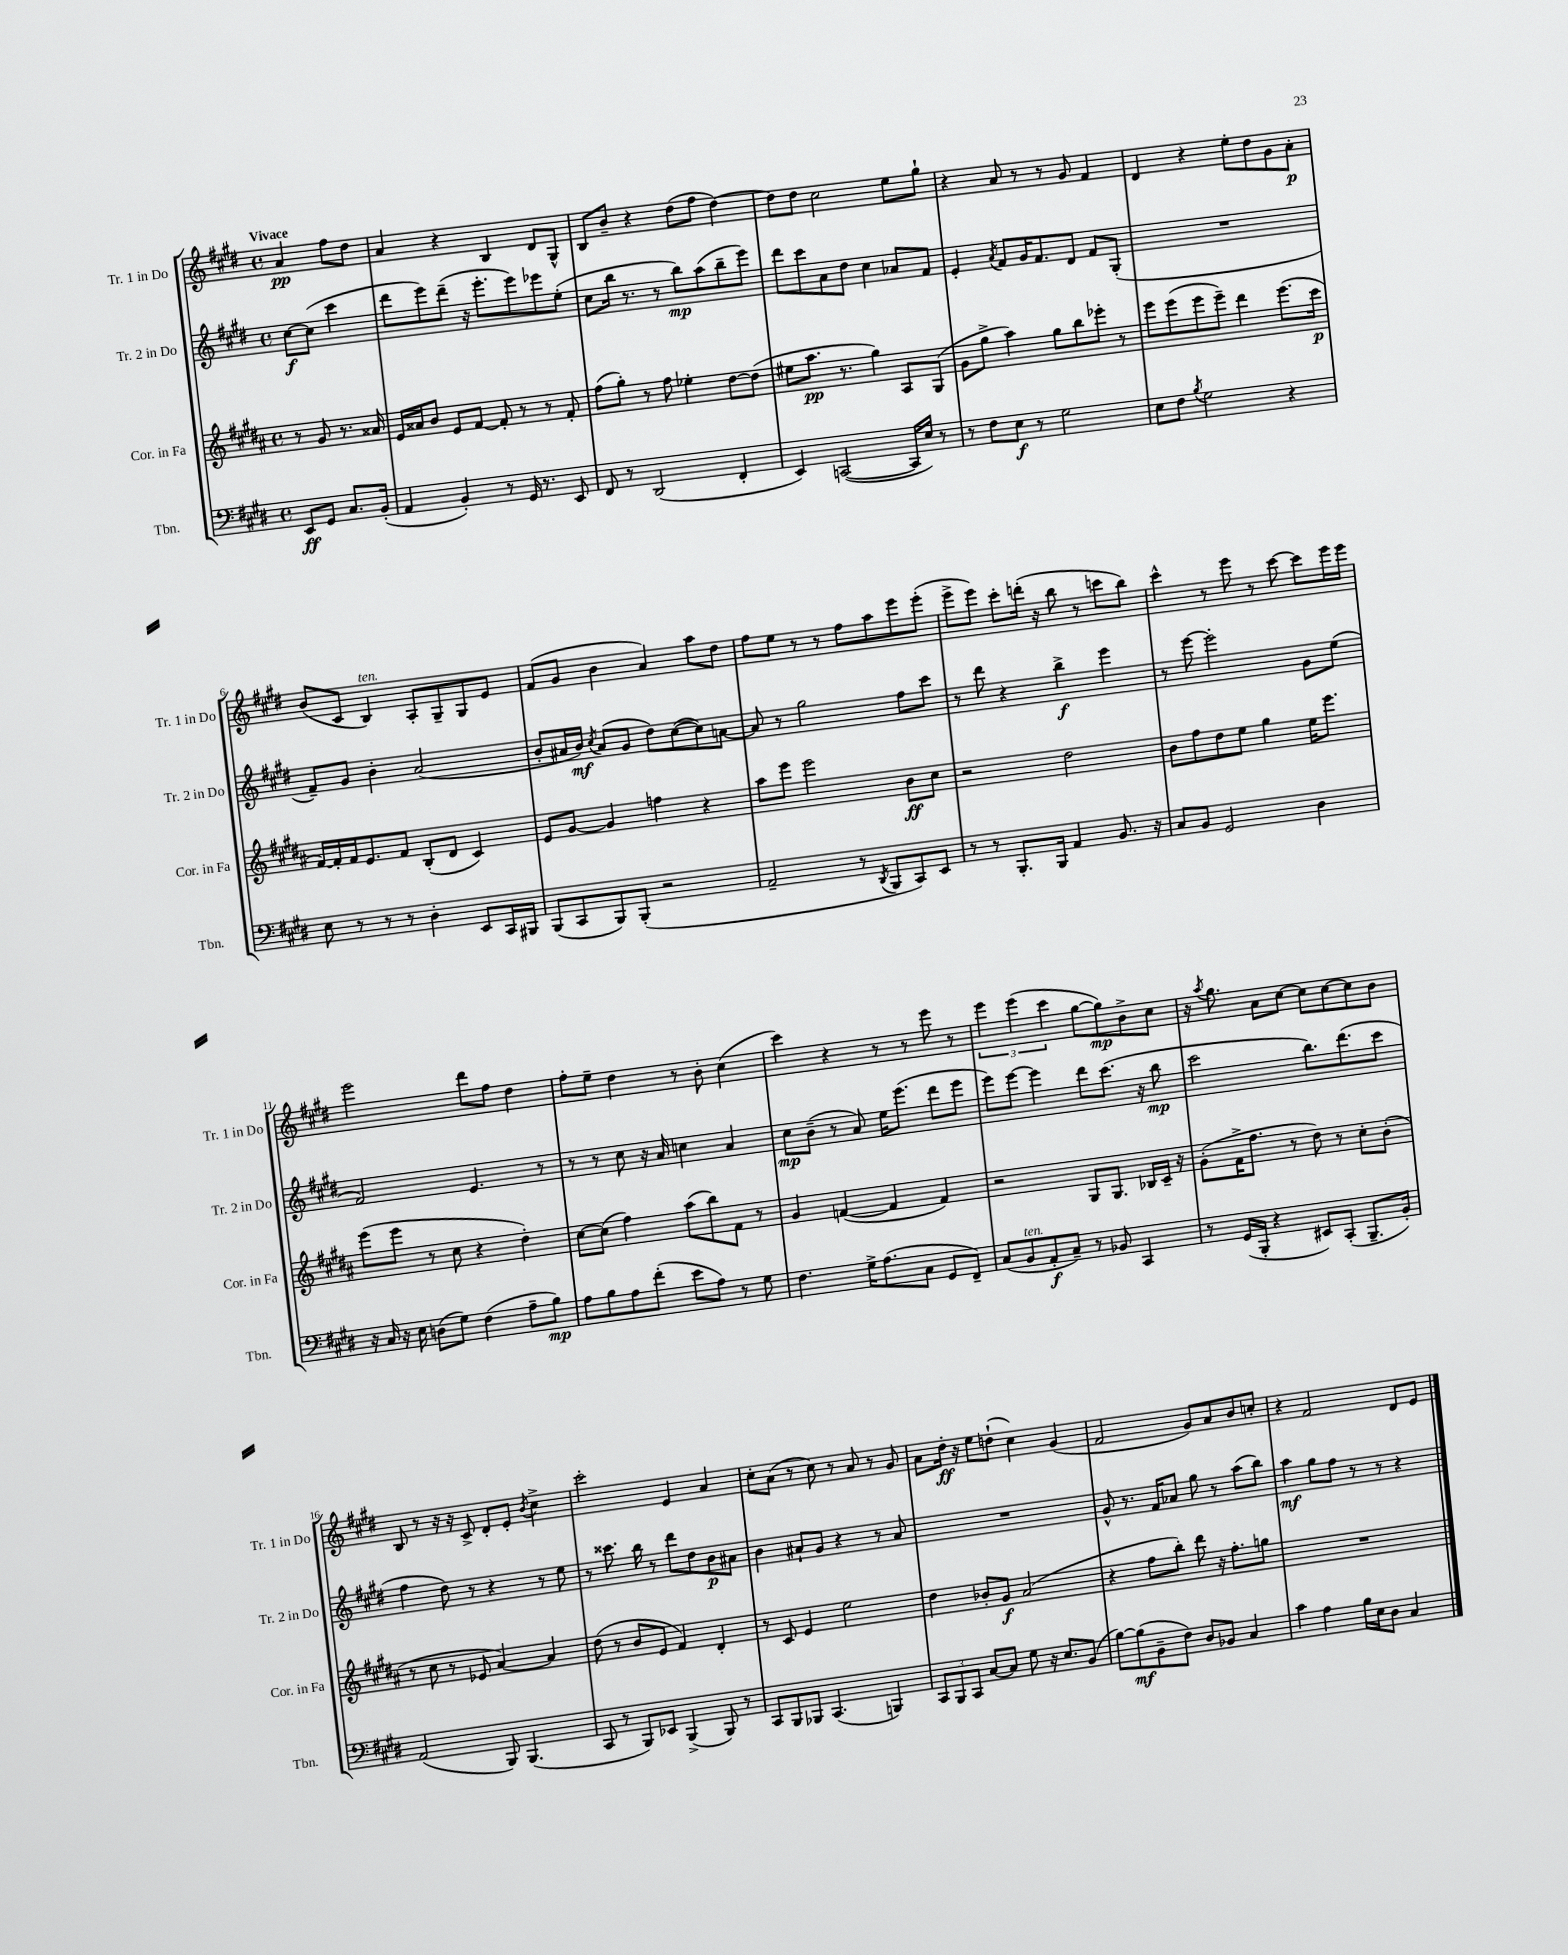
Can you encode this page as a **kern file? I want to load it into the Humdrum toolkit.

**kern	**kern	**kern	**kern
*staff4	*staff3	*staff2	*staff1
*clefF4	*clefG2	*clefG2	*clefG2
*k[f#c#g#d#]	*k[f#c#g#d#a#]	*k[f#c#g#d#]	*k[f#c#g#d#]
*M4/4	*M4/4	*M4/4	*M4/4
*met(c)	*met(c)	*met(c)	*met(c)
8EE	8r	[8cc#	4a
8GG#	8g#	(8cc#]	.
8.C#	8.r	4ccc#	8ff#
.	.	.	8dd#
(16BB'	16a##	.	.
=	=	=	=
4AA	16e	8ddd#	4a
.	16a##	.	.
.	8b	8eee)	.
4BB')	8e	(8ddd#~	4r
.	[8f#	16r	.
.	.	8.eee'	.
8r	8f#']	.	4B
16GG#	8r	8eee)	.
8.r	.	.	.
.	8r	8eee-	8d#
8EE	8f#'	(8ee'	8G#^^
=	=	=	=
8FF#	(8ff#	8cc#	8B
8r	8gg#')	16bb	8b~
.	.	8.r	.
(2DD#	8r	.	4r
.	8ff#	8r	.
.	4ee-'	8bb)	(8dd#
.	.	(8aa	8ff#
4FF#'	[8dd#	8bb~	[4dd#)
.	(8dd#]	8eee)	.
=	=	=	=
4EE)	8ee#	8ddd#	8dd#]
.	8.aa#	8ccc#	8dd#
([2CC	.	8a	2cc#
.	8.r	.	.
.	.	8dd#	.
.	4gg#)	4cc#	.
16CC]	8A#	8a-	8ee
16E)	.	.	.
8r	(8G#	8f#	8gg#`
=	=	=	=
8r	8g#	4e'	4r
8F#	8gg#^	.	.
.	.	8qa	.
8E	4aa#)	8f#	8a
8r	.	16g#	8r
.	.	8.f#	.
2G#	8gg#	.	8r
.	8bb	8d#	8g#
.	8eee-'	8f#	4f#
.	8r	(8G#'	.
=	=	=	=
8E	8eee	1r	4d#
8F#	(8eee	.	.
8qB	.	.	.
2G#	8eee	.	4r
.	8eee~)	.	.
.	4ddd#	.	8ee'
.	.	.	8dd#
4r	(8.eee	.	8g#
.	.	.	8a'
.	16ccc#	.	.
=	=	=	=
8E	[16f#)	8f#~)	(8b
.	16f#']	.	.
8r	16f#	8g#	8c#
.	8.e	.	.
8r	.	4b'	4B)
8r	8f#	.	.
4D#'	(8B'	(2a	8A'
.	8d#	.	8G#~
8EE	4c#)	.	8G#
16CC#	.	.	8e
16BBB#	.	.	.
=	=	=	=
(8BBB	8e	8b'	(8f#
8CC#	[8g#	16a#	8g#
.	.	16b)	.
.	.	8qcc#	.
8BBB)	4g#]	(8a#	4b
(8BBB'	.	8g#	.
2r	4ff	8dd#)	4a)
.	.	([8cc#	.
.	4r	8cc#])	8aa
.	.	[8a	8dd#
=	=	=	=
2AA~	8aa#	8a]	8ff#
.	8eee	8r	8ee
.	2eee	2gg#	8r
.	.	.	8r
8r	.	.	8ff#
8qDD#	.	.	.
8BBB	.	.	8aa
8CC#)	8b	8ff#	8eee
8EE	8cc#	8ccc#	(8eee'
=	=	=	=
8r	2r	8r	8eee^
8r	.	8ddd#	8eee)
8.BBB'	.	4r	8ccc#'
.	.	.	(16ddd'
16BBB	.	.	16r
4AA	2dd#	4bb^	8bb
.	.	.	8r
8.BB	.	4eee	8ccc
.	.	.	8bb)
16r	.	.	.
=	=	=	=
8C#	8b	8r	4ccc#^^
8BB	8ff#	[8eee	.
2GG#	8dd#	2eee']	8r
.	8ee	.	8eee
.	4gg#	.	8r
.	.	.	[8ccc#
4D#	16ee	8g#	8ccc#]
.	8.eee	.	.
.	.	(8ee	16eee
.	.	.	16eee
=	=	=	=
16r	(8eee	2f#)	2eee
16C#	.	.	.
16r	8eee	.	.
16E	.	.	.
(8D	8r	.	.
8G#)	8cc#	.	.
(4F#	4r	4.e	8ddd#
.	.	.	8ff#
8A~	4dd#')	.	4dd#
8B)	.	8r	.
=	=	=	=
8A	[8cc#	8r	8ff#'
8B	(8cc#]	8r	8ee~
8A	4ff#)	8cc#	4dd#
(8f#'	.	16r	.
.	.	16a	.
8e	(8aa#	4cc	8r
8A)	8bb)	.	8b'
8r	8f#	4a	(4cc#
8G#	8r	.	.
=	=	=	=
4.F#	4g#	8cc#	4ccc#)
.	.	(8b~	.
.	([4f	8r	4r
16G#^	.	8a)	.
(8.A	.	.	.
.	4f]	16ee	8r
.	.	(8.eee	.
8C#	.	.	8r
8GG#	4f)	8ddd#	8eee
8FF#~)	.	8eee	8r
=	=	=	=
(8C#	2r	8eee)	6eee
8BB	.	[8eee	.
.	.	.	(6eee
8AA'	.	4eee]	.
.	.	.	6ccc#
8C#~)	.	.	.
8r	8G#	8ddd#	[8gg#
8BB-	8.G#	(8.ccc#	8gg#])
4CC#	.	.	8b^
.	16B-	16r	.
.	16c#~	8bb	8cc#
.	16r	.	.
=	=	=	=
8r	(8g#'	2ccc#	16r
.	.	.	8qaa
.	.	.	8.gg#
(16GG#	16f#^	.	.
16BBB'	8.ff#	.	.
4r	.	.	8a
.	8r	.	[8cc#
8EE#)	8dd#)	8.bb)	8cc#]
(8CC#'	8r	.	[8cc#
.	.	(8.ddd#	.
8.BBB~	8cc#'	.	8cc#]
.	(8b'	8ccc#	8b
16BB')	.	.	.
=	=	=	=
(2AA	8r	4ff#	8B
.	8cc#	.	8r
.	8r	8dd#)	16r
.	.	.	16r
.	8e-	8r	8c#^
8BBB)	[4a#)	4r	8d#'
(4.BBB	.	.	8e'
.	.	.	8qb
.	4a#]	8r	4cc#^
.	.	8ee	.
=	=	=	=
8CC#	(8dd#	8r	2ccc#'
8r	8r	8.ccc##	.
8BBB)	8b	.	.
.	.	16bb	.
8EE-	8e	8r	.
(4BBB^	4f#)	8ddd#	4e
.	.	8dd#	.
8BBB)	4d#'	8b	4a
8r	.	8a#	.
=	=	=	=
8CC#	8r	4b	8cc#'
8BBB	8c#	.	(8a
8BBB-	4e	8a#`	8r
(4.CC#	.	8g#	8cc#)
.	2ee	4r	8r
.	.	.	8a
4BBB)	.	8r	8r
.	.	8a#	8g#
=	=	=	=
12CC#	4dd#	1r	8a
12BBB	.	.	.
.	.	.	16dd#'
12CC#	.	.	.
.	.	.	16r
[8C#	8b-'	.	8ee
8C#]	8g#	.	(8dd`
8G#	(2a#	.	4cc#)
16r	.	.	.
8.E	.	.	.
.	.	.	(4g#
(8BB	.	.	.
=	=	=	=
[8B)	4r	8g#^^	2f#
(8B]	.	8.r	.
8BB~	8ff#	.	.
.	.	16f#	.
8F#)	8bb')	8a-	.
8D#	8ddd#	8gg#	8g#)
8BB-	16r	8r	8a
.	8.ff#'	.	.
4C#	.	(8aa	8b
.	8gg	8bb)	8cc'
=	=	=	=
4c#	1r	4aa	4r
4A	.	8gg#	2f#
.	.	8ff#	.
16B	.	8r	.
16E	.	.	.
8D#	.	8r	.
4C#	.	4r	8d#
.	.	.	8e
==	==	==	==
*-	*-	*-	*-
